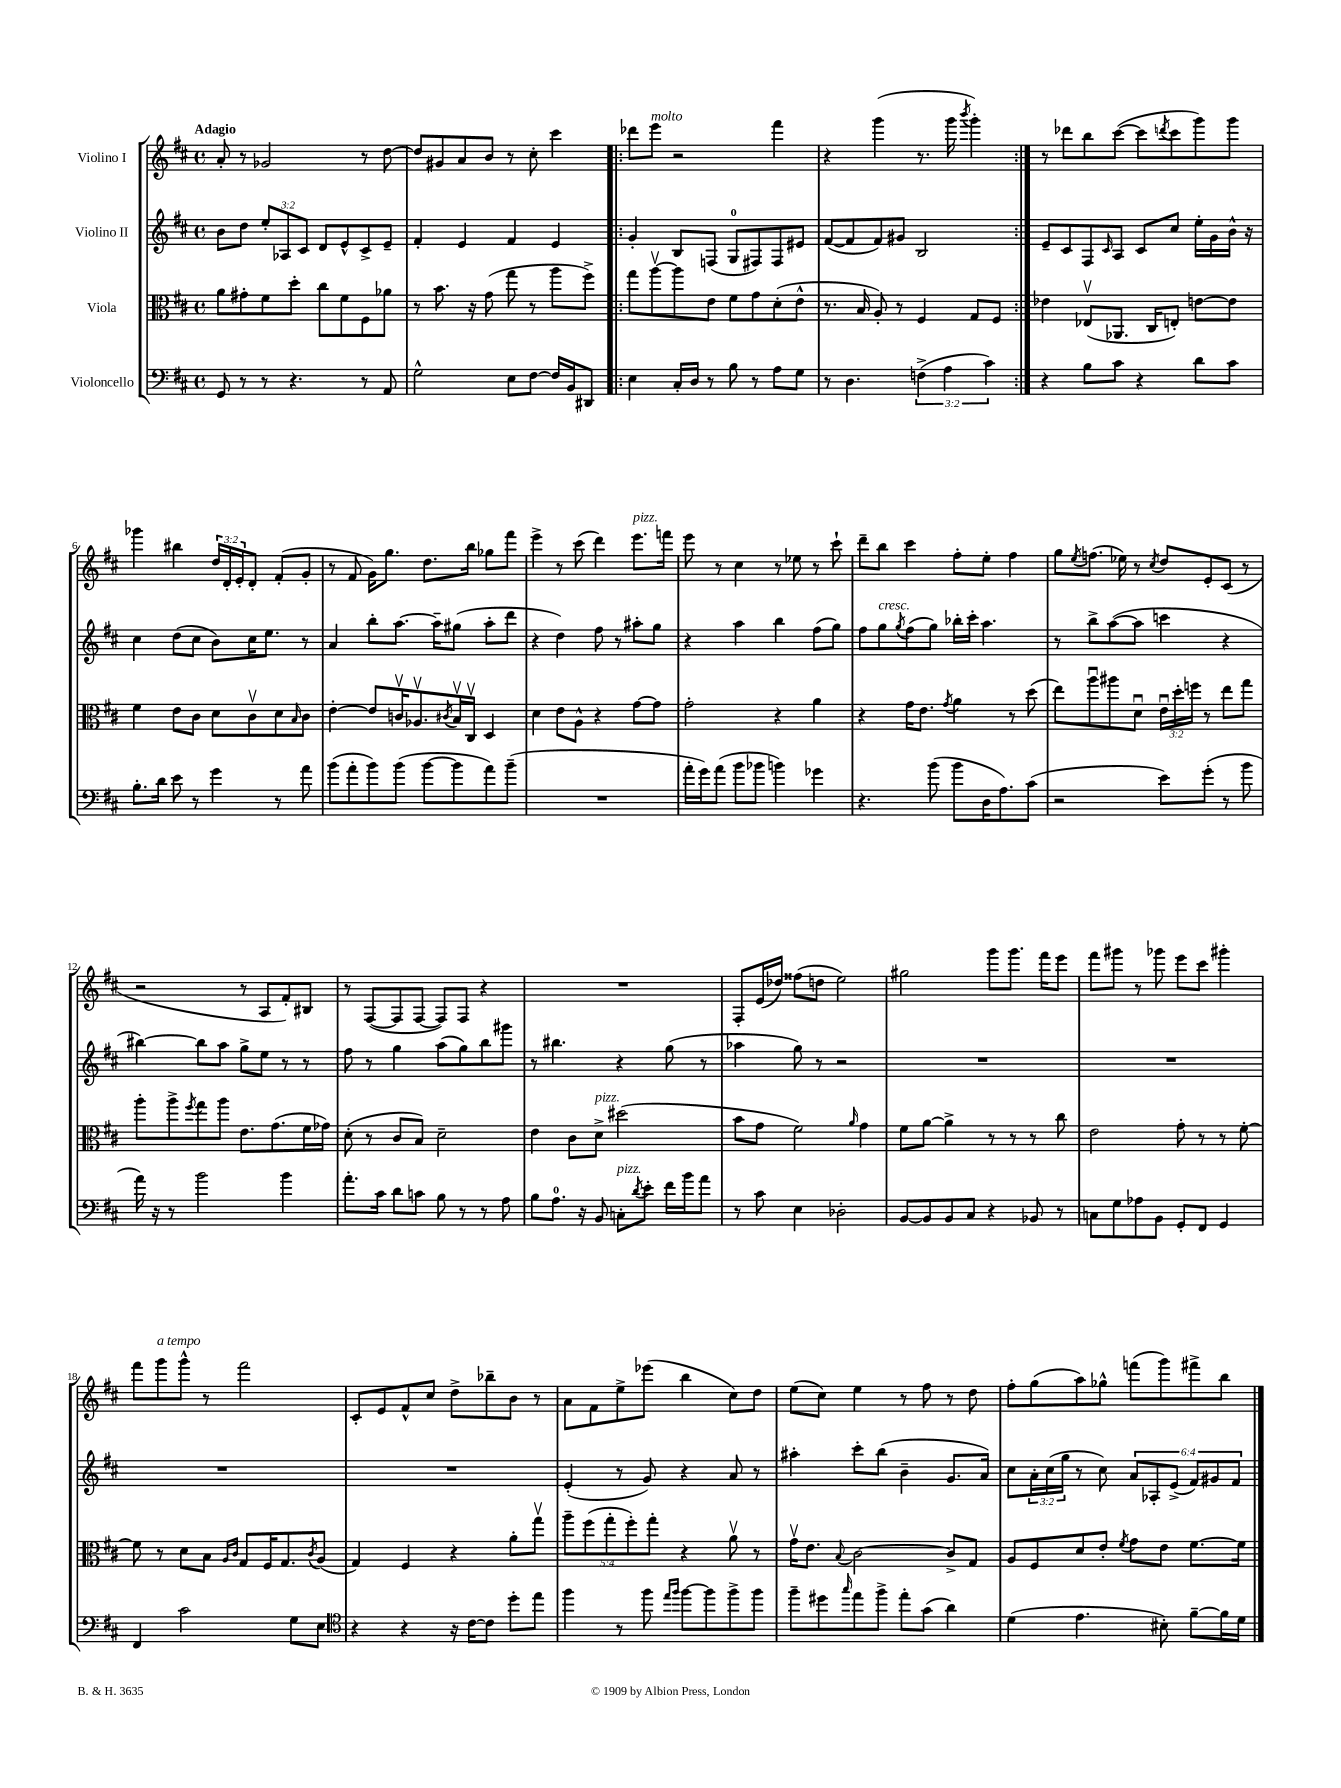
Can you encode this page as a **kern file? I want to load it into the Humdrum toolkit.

**kern	**kern	**kern	**kern
*staff4	*staff3	*staff2	*staff1
*clefF4	*clefC3	*clefG2	*clefG2
*k[f#c#]	*k[f#c#]	*k[f#c#]	*k[f#c#]
*M4/4	*M4/4	*M4/4	*M4/4
*met(c)	*met(c)	*met(c)	*met(c)
8GG/	8a\L	8b\L	8a'/
8r	8g#'\	8dd\J	8r
8r	8f#\	12ee'/L	2g-/
.	.	12A-/	.
4.r	8dd'\J	.	.
.	.	12c#/J	.
.	8cc#\L	8d/L	.
.	8f#\	8e^^/	.
8r	8F#\	8c#^/	8r
8AA/	8a-\J	8e~/J	[8dd\
=	=	=	=
2G^^\	8r	4f#'/	8dd/]L
.	8.b\	.	8g#/
.	.	4e/	8a/
.	16r	.	.
.	(8g\	.	8b/J
8E\L	8gg\	4f#/	8r
[8F#\J	8r	.	8cc#'\
16F#/]LL	8aa\L	4e/	4ccc#\
16BB/J	.	.	.
8DD#/J	8ff#^\J)	.	.
=!|:	=!|:	=!|:	=!|:
4E\	8gg\L	4g'/	8ddd-\L
.	[8aav\	.	8eee\J
16C#'/LL	8aa\]	8B/L	2r
16D/JJ	.	.	.
8r	8e\J	(8F/J	.
8B\	8f#\L	8G/L	.
8r	8g\	8F#/)	.
8A\L	(8d'\	8F#/	4fff#\
8G\J	8e^^\J	8e#/J	.
=	=	=	=
8r	8.r	([8f#/L	4r
4.D\	.	8f#/]	.
.	16B/	.	.
.	8A'/)	8f#/)	(4ggg\
.	8r	8g#/J	.
(6F^\	4F#/	2B/	8.r
6A\	.	.	.
.	.	.	16ggg\
.	.	.	8qbbb/
.	8G/L	.	4ggg'\)
6c#\)	.	.	.
.	8F#/J	.	.
=:|!	=:|!	=:|!	=:|!
4r	4e-\	8e~/L	8r
.	.	8c#/	8ddd-\L
8B\L	(8E-v/L	8F#/	8bb\
.	.	16qqc#/	.
8c#\J	8.AA-/J	8A/J	([8ccc#\J
4r	.	8c#/L	8ccc#\]L
.	16C#/LK	.	.
.	.	.	8qddd/
.	8E'/J)	8cc#/J	8ccc#\
8d\L	[8e\L	16ee'\LL	8ggg\)
.	.	16g\	.
8c#\J	8e\]J	16b^^\JJ	8ggg\J
.	.	16r	.
=	=	=	=
8.B'\L	4f#\	4cc#\	4ggg-\
16d\Jk	.	.	.
8e\	8e\L	(8dd\L	4bb#\
8r	8c#\J	8cc#\J	.
4g\	8d\L	8b\L)	24dd/LL
.	.	.	24d'/
.	.	.	24e'/J
.	8c#v\	16cc#\K	8d'/J
.	.	8.ee\J	.
8r	8d\	.	(8f#'/L
.	16qqB/	.	.
8a\	8c#\J	8r	8g'/J
=	=	=	=
(8b\L	[4e'\	4a/	8r
8a'\	.	.	8f#/
8b\)	8e/]L	8bb'\L	16g\LK)
.	.	.	8.gg\J
(8b\J	16cv/K	[8.aa\J	.
.	8.A-v/	.	.
[8b\L	.	.	8.dd\L
.	.	16aa~\]LK	.
.	8qc#/	.	.
8b\]	16Bv/L	(8gg#\J	.
.	16C#v/JJ	.	16bb\Jk
8a\)	4D/	8aa'\L	8gg-\L
(8b~\J	.	8ddd\J	8fff#\J
=	=	=	=
1r	4d\	4r	4eee^\
.	8e\L	4dd\)	8r
.	8A^^\J	.	(8ccc#\
.	4r	8ff#\	4ddd\)
.	.	8r	.
.	[8g\L	8aa#'\L	8.eee\L
.	8g\]J	8gg\J	.
.	.	.	16fff\Jk
=	=	=	=
16a'\LL	2g'\	4r	8eee\
16g\J)	.	.	.
(8a\J	.	.	8r
8b\L	.	4aa\	4cc#\
8b-\J	.	.	.
4b\)	4r	4bb\	8r
.	.	.	8ee-\
4g-\	4a\	(8ff#\L	8r
.	.	8gg\J)	8ccc#`\
=	=	=	=
4.r	4r	8ff#\L	8ddd~\L
.	.	8gg\	8bb\J
.	.	8qgg/	.
.	16g\LK	(8ff#\	4ccc#\
.	8.e\J	.	.
(8b\	.	8gg\J)	.
.	8qg/	.	.
8b\L	4a\	16bb-'\LL	8ff#'\L
.	.	16ccc#'\JJ	.
16D\K	.	4.aa\	8ee'\J
8.A\)	.	.	.
.	8r	.	4ff#\
(8c#\J	(8dd\	.	.
=	=	=	=
2r	8ee\L)	8r	8gg\L
.	.	.	8qee/
.	8aau\	8bb^\L	(8.ff\J
.	8aa#\	([8aa\	.
.	.	.	16ee-\)
.	8du\J	8aa\]J	8r
.	.	.	8qcc#/
8e\L)	24eu\LL	4ccc\	8dd/L
.	24dd'\	.	.
.	24ff\JJ	.	.
(8g'\J	8r	.	8e'/
8r	8ee\L	4r	(8c#/J
8b\	8gg\J	.	8r
=	=	=	=
16a\)	8aa'\L	[4bb#\)	2r
16r	.	.	.
8r	8aa^\	.	.
.	8qff#/	.	.
2b\	8gg\	8bb#\]L	.
.	8aa\J	8aa\J	.
.	8.e\L	8gg^\L	8r
.	.	8ee\J	8A/L
.	(8.g\	.	.
4b\	.	8r	8f#'/)
.	16f#\L	8r	8B#/J
.	16g-\JJ)	.	.
=	=	=	=
8.a'\L	(8d'\	8ff#\	8r
.	8r	8r	([8F#/L
16c#\Jk	.	.	.
8d\L	8c#/L	4gg\	8F#/]
8c\J	8B/J)	.	[8F#/J
8B\	2d~\	(8aa\L	8F#/]L)
8r	.	8gg\)	8F#/J
8r	.	8bb\	4r
8A\	.	8ggg#\J	.
=	=	=	=
8B\L	4e\	8r	1r
8.A\J	.	4.bb#\	.
.	8c#\L	.	.
16r	.	.	.
8BB/	8d^\J	.	.
8C'\L	(2dd#\	4r	.
8qd/	.	.	.
8e'\J	.	.	.
16f#\LL	.	(8gg\	.
16b\J	.	.	.
8a\J	.	8r	.
=	=	=	=
8r	8b\L	4aa-\	8F#'/L
8c#\	8g\J	.	(16e/L
.	.	.	16dd-/JJ)
4E\	2f#\)	8gg\)	(8ff##\L
.	.	8r	8dd\J
2D-'\	.	2r	2ee\)
.	16qqa/	.	.
.	4g\	.	.
=	=	=	=
[8BB/L	8f#\L	1r	2gg#\
8BB/]	[8a\J	.	.
8BB/	4a^\]	.	.
8C#/J	.	.	.
4r	8r	.	8ggg\L
.	8r	.	8.ggg\J
8BB-/	8r	.	.
.	.	.	16fff#\LK
8r	8cc#\	.	8eee\J
=	=	=	=
8C\L	2e\	1r	8fff#\L
8G\	.	.	8ggg#\J
8A-\	.	.	8r
8BB\J	.	.	8ggg-\
8GG'/L	8g'\	.	8eee\L
8FF#/J	8r	.	8ccc#\J
4GG/	8r	.	4ggg#'\
.	[8f#'\	.	.
=	=	=	=
4FF#/	8f#\]	1r	8fff#\L
.	8r	.	8ggg\
2c#\	8d\L	.	8ggg^^\J
.	8B\J	.	8r
.	16qqA/LL	.	.
.	16qqc#/JJ	.	.
.	8G/L	.	2fff#\
.	16F#/K	.	.
.	8.G/	.	.
8G\L	.	.	.
.	8qc#/	.	.
8E\J	(8A/J	.	.
=	=	=	=
*clefC4	*	*	*
4r	4G/)	1r	8c#'/L
.	.	.	8e/
4r	4F#/	.	8f#^^/
.	.	.	8cc#/J
16r	4r	.	8dd^\L
[16c#\LK	.	.	.
8c#\]J	.	.	8bb-~\
8dd'\L	8a'\L	.	8b\J
8ee\J	8ggv\J	.	8r
=	=	=	=
4ff#\	10aa~\L	(4e'/	8a\L
.	(10ff#\	.	.
.	.	.	8f#\
.	10gg'\	.	.
8r	.	8r	8ee^\
.	10ff#'\)	.	.
8ff#\	.	8g/)	(8eee-\J
.	10gg'\J	.	.
16qqee/LL	.	.	.
16qqff#/JJ	.	.	.
[8ff#\L	4r	4r	4bb\
8ff#\]	.	.	.
8ff#^\	8av\	8a/	8cc#\L)
8ff#\J	8r	8r	8dd\J
=	=	=	=
8ff#~\L	16gv\LK	4aa#'\	(8ee\L
.	8.e\J	.	.
8dd#\	.	.	8cc#\J)
16qqgg/	8qqB/	.	.
8ee\	[2c#\	8ccc#'\L	4ee\
8ff#^\J	.	(8bb\J	.
8ee'\L	.	4b~\	8r
(8g\J	.	.	8ff#\
4a\)	8c#^/]L	8.g/L	8r
.	8G/J	.	8dd\
.	.	16a/Jk)	.
=	=	=	=
(4d\	8A/L	8cc#\L	8ff#'\L
.	8F#/	24a'\L	(8gg\
.	.	(24cc#\	.
.	.	24gg\JJ	.
4.e\	8d/	8r	8aa\)
.	8e'/J	8cc#\)	8gg-^^\J
.	8qf#/	.	.
.	8g\L	12a/L	(8fff\L
.	.	12A-'/	.
8B#'\)	8e\J	.	8ggg\)
.	.	(12e^/J	.
[8f#~\L	[8.f#\L	12f#/L)	8fff#^\
.	.	12g#/	.
16f#\]L	.	.	8bb\J
.	.	12f#/J	.
16d\JJ	16f#\]Jk	.	.
==	==	==	==
*-	*-	*-	*-
